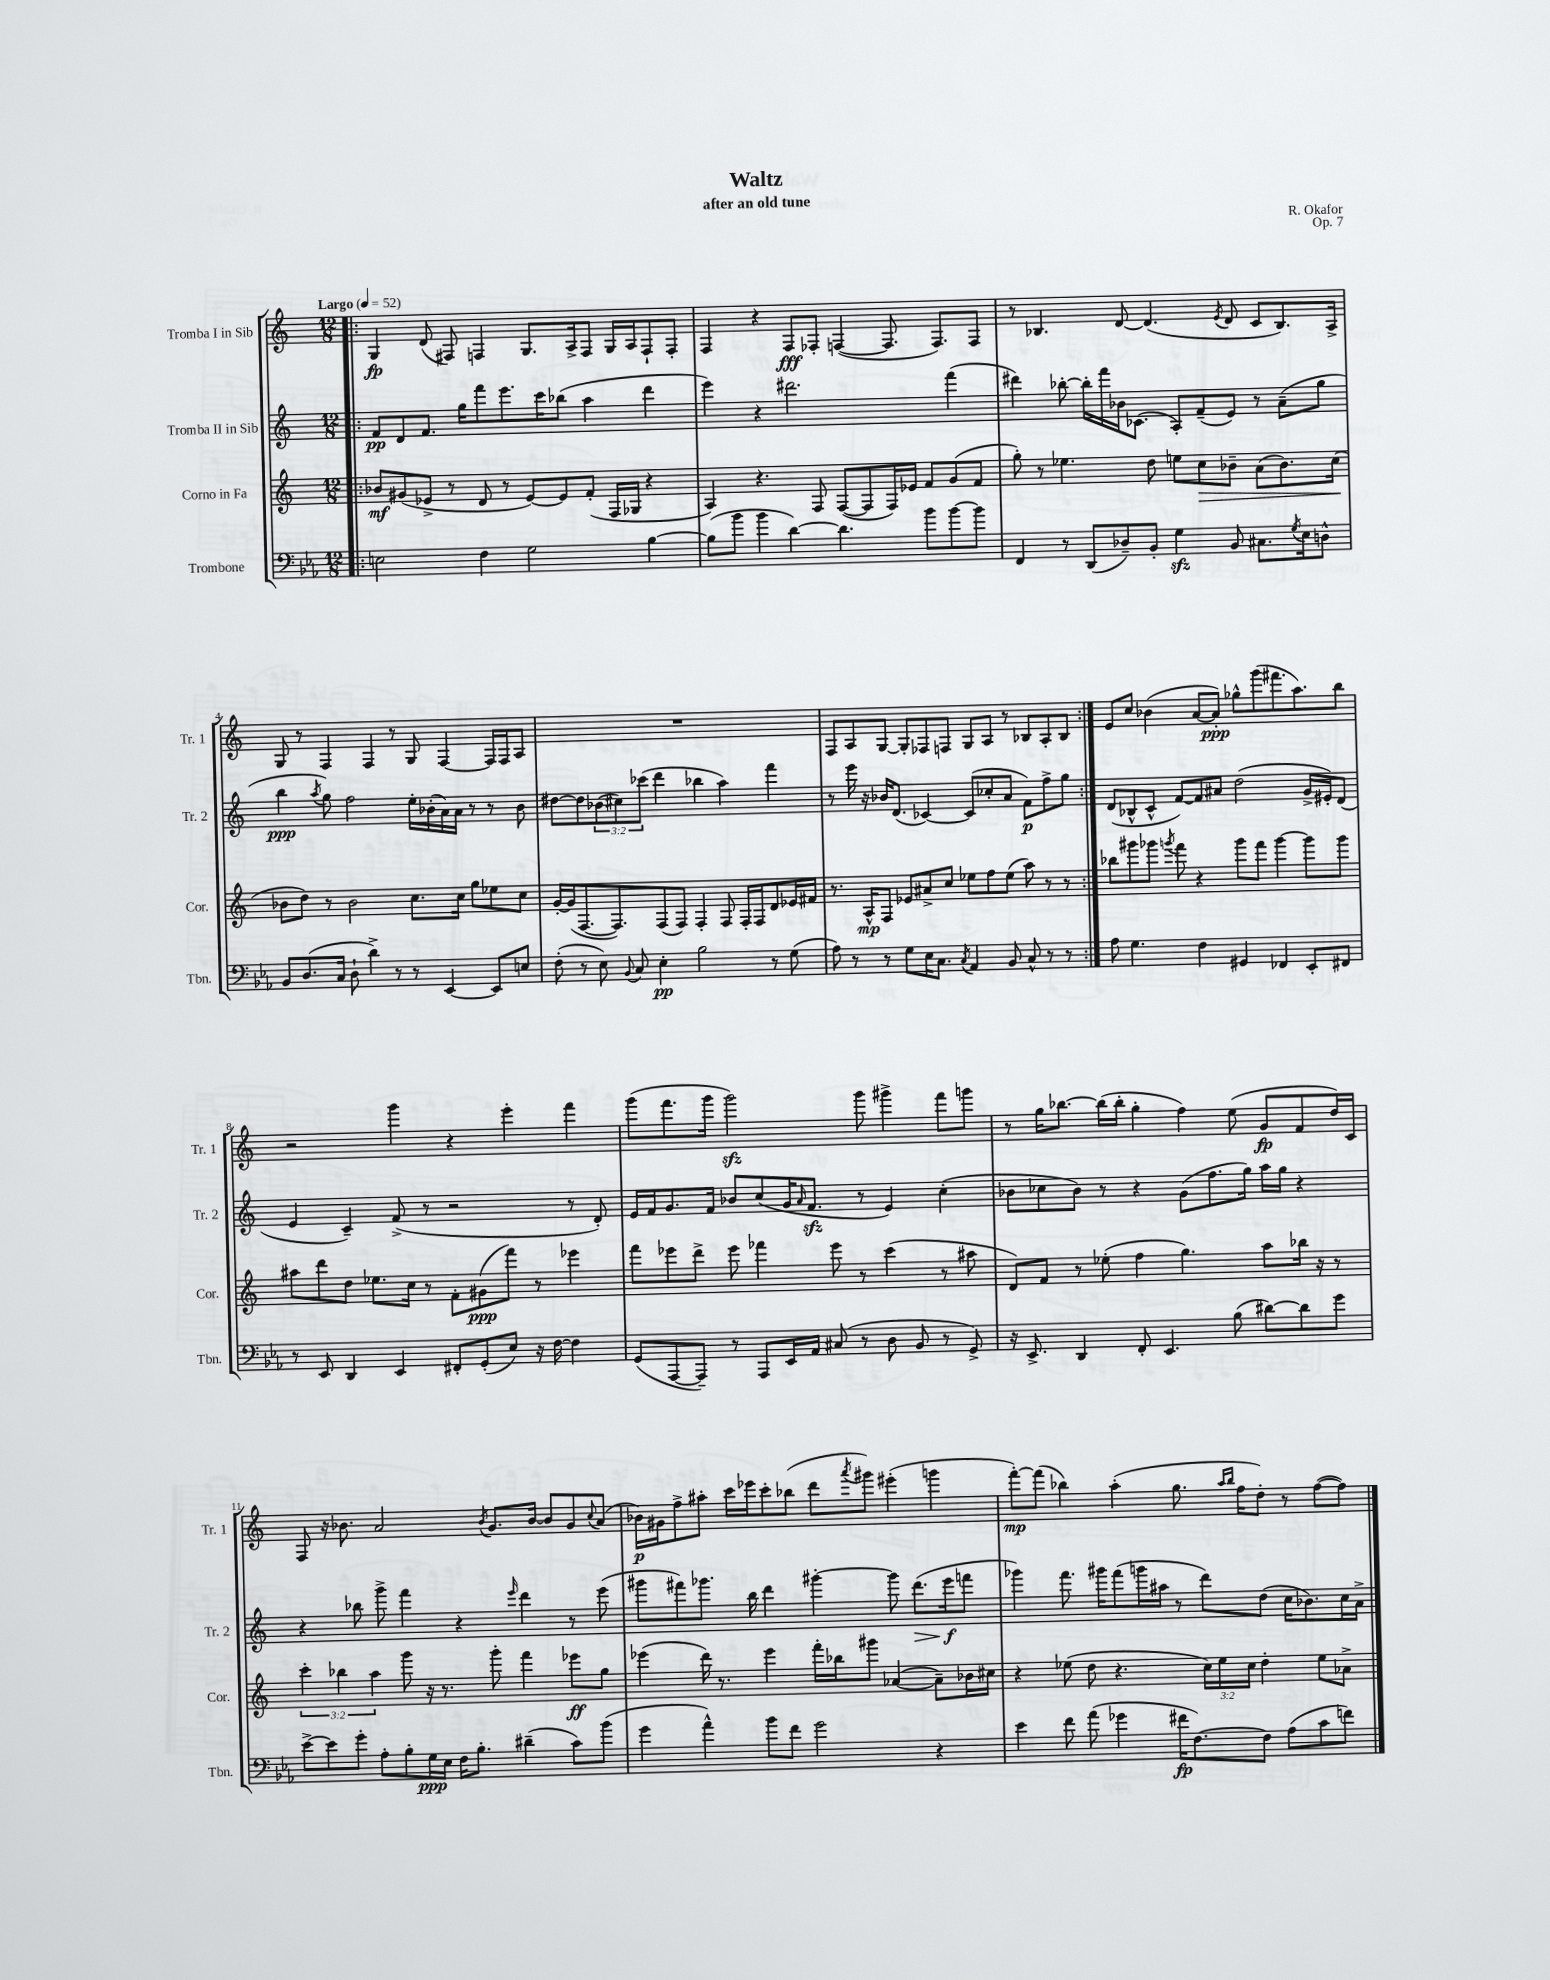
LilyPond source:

\header { title = "Waltz" composer = "R. Okafor" subtitle = "after an old tune" opus = "Op. 7" }
<<
\new StaffGroup <<
\new Staff = "s0" \with { instrumentName = "Tromba I in Sib" shortInstrumentName = "Tr. 1" } {
    \clef treble \key c \major \numericTimeSignature \time 12/8 \tempo "Largo" 4 = 52
    \repeat volta 2 { \bar ".|:" g4\fp d'8( fis8) f4 g8. a16-> f8 g16 a16 f8-! f8-. |
    f4 r4 f8\fff fes8-. f4~( f8. f8.) f8 |
    r8 bes4. d'8~ d'4.( \acciaccatura { e'8 } d'8 c'8 bes8.) a16-> |
    g8 r8 f4 f4 r8 g8 f4~ f16 f16 a8 |
    R1. |
    f8 a8 g8~ g8-. fes8 f8 g8 a8 r8 bes8 a8-. bes8 | }
    e'8 c''8 bes'4( a'8~ a'8-.\ppp) ges''8-^ g'''8( fis'''8. a''8.) b''8 |
    r2 g'''4 r4 e'''4-. f'''4 |
    g'''8( f'''8. g'''16 g'''2\sfz) g'''8 gis'''4-> f'''8 g'''8 |
    r8 g''16 bes''8.~ bes''16( bes''16-. g''4-. f''4) e''8( g'8\fp f'8 d''16) c'16 |
    f8 r16 bes'8. a'2 \acciaccatura { bes'8 } g'8. bes'16~ bes'8 g'8 \appoggiatura { c''8 } a'8( |
    bes'16\p) gis'16 f''8-> ais''8-. c'''16 ees'''16 c'''8-. bes''8( d'''8 \acciaccatura { a'''8 } gis'''8) eis'''4-.( g'''4 |
    f'''8~-.\mp) f'''8( bes''4) a''4-.( g''8. \grace { a''16 bes''16 } f''16 d''8-.) r8 f''8~( f''8) \bar "|." |
}
\new Staff = "s1" \with { instrumentName = "Tromba II in Sib" shortInstrumentName = "Tr. 2" } {
    \clef treble \key c \major \numericTimeSignature \time 12/8 \override Staff.TupletNumber.text = #tuplet-number::calc-fraction-text
    \repeat volta 2 { \bar ".|:" f'8\pp d'8 f'8. g''16 f'''8 e'''8. c'''16 bes''8( a''4 d'''4 |
    e'''4) r4 dis'''2. f'''4( |
    dis'''4) bes''8~-. bes''16-. f'''16 bes'16 ces'8.( a8-.) f'8--( e'8) r8 a'8--( g''8 |
    b''4\ppp \acciaccatura { a''8 } g''8) f''2 e''16-. bes'16-.( a'16) a'16 r8 r8 bes'8 |
    dis''8~ dis''8 \tuplet 3/2 { bes'8( cis''8) ces'''8( } d'''4 bes''4 a''4) f'''4 |
    r8 e'''16 r16 bes'16 d'8.( ces'4~) ces'8( ces''8-. a'8 f'8\p) f''8-> g''8 | }
    d'8( bes8-^ c'8-^ f'8~) f'8 ais'8 d''2( g'16-> eis'16-.) d'8( |
    e'4 c'4--) f'8->( r8 r2 r8 d'8-.) |
    e'16 f'16 g'8. f'16 bes'8 c''8( g'16 \grace { a'16 } f'8.\sfz r8 e'4) c''4-.( |
    bes'8 ces''8 bes'8) r8 r4 g'8( f''8. g''16) a''16 g''16 r4 |
    r4 bes''8 g'''8-> f'''4 r4 \grace { e'''16 } d'''4 r8 e'''8( |
    gis'''8 fis'''8) ges'''8. b''16 d'''4 gis'''4~-. gis'''8 d'''8.\>( e'''16\f\! f'''8 |
    ges'''4) f'''8. gis'''16 f'''8( g'''16 ais''16 r8 d'''8) d''8( c''16 bes'8.) c''16 a'16-> \bar "|." |
}
\new Staff = "s2" \with { instrumentName = "Corno in Fa" shortInstrumentName = "Cor." } {
    \clef treble \key c \major \numericTimeSignature \time 12/8 \override Staff.TupletNumber.text = #tuplet-number::calc-fraction-text
    \repeat volta 2 { \bar ".|:" bes'8\mf gis'8( ees'8-> r8 d'8 r8 ees'8~) ees'8 f'8-.( f16 ges16 r4 |
    a4) r4. f8 f8~( f8 f16) ees'16 f'8 g'8( f'8 |
    g''8-.) r8 ees''4. d''8 e''8 c''8\> bes'8-- a'8( bes'8.) c''16\!( |
    bes'8 d''8) r8 bes'2 c''8. c''16 g''8 ees''8 c''8 |
    g'16~-. g'16( f8.~ f8.) f8( f8) f4-. f8 f16-. f16 d'8 ees'16 fis'16 |
    r8. a16-^\mp f8 ees'8 ais'8-> c''8 ees''8 f''8 ees''8( a''8) r8 r8 | }
    bes''8 gis'''8 ges'''8 \acciaccatura { g'''8 } f'''8 r4 g'''8 f'''8 g'''4~ g'''8 g'''8 |
    ais''8 d'''8 d''8 ees''8. c''16 r8 f'8-. gis'8\ppp( f'''8) r8 ees'''4 |
    f'''8 ees'''8 d'''8-> ees'''8 fes'''4 ees'''8 r8 c'''4( r8 ais''8 |
    d'8) f'8 r8 ees''8-.( f''4 g''4.) a''8 bes''16 r16 r8 |
    \tuplet 3/2 { c'''4-. bes''4 a''4 } g'''8 r16 r8. g'''8-. f'''4 ees'''8\ff g''8 |
    ees'''4( d'''16) r8. ees'''4 f'''16-. bes''16 gis'''8 aes'4~( aes'8--) bes'16 cis''16 |
    r4 ees''8( d''8 r4. \tuplet 3/2 { c''16) ees''16 c''16 } d''4-. ees''8 aes'8-> \bar "|." |
}
\new Staff = "s3" \with { instrumentName = "Trombone" shortInstrumentName = "Tbn." } {
    \clef bass \key ees \major \numericTimeSignature \time 12/8
    \repeat volta 2 { \bar ".|:" e2 f4 g2 bes4~ |
    bes8( bes'8 bes'4 d'4~) d'4. bes'8 bes'8~ bes'8 |
    f,4 r8 d,8( des8--) bes,8-. g4\sfz bes,8 cis8. \acciaccatura { g8 } ees16 d8-^ |
    bes,8 d8.( c16 d8-! d'4->) r8 r8 ees,4~ ees,8 e8 |
    f8-.( r8 ees8) \appoggiatura { bes,8 } c8 ees4-.\pp bes2 r8 g8( |
    aes8) r8 r8 g8 ees16 c8. \acciaccatura { c8 } aes,4 bes,8 c8-^ r8 r8 | }
    aes8 g4. f4 gis,4 fes,4 ees,8-. fis,8 |
    r8 ees,8 d,4 ees,4 fis,8-. g,8-.( ees8) r16 f16~ f4 |
    g,8( aes,,8~ aes,,8--) r8 aes,,8 ees,16 aes,16 cis8( r8 d8 bes,8 r8 g,8->) |
    r16 ees,8.-> d,4 f,8-. ees,4. bes8( dis'8~) dis'8 g'8 |
    ees'8~-> ees'8 g'8-. aes8-. bes8-. g16\ppp ees16 f16 bes8.-. dis'4--( c'8) bes'8( |
    g'4 aes'4-^) bes'8 f'8 g'2 r4 |
    ees'4 f'8 aes'8( ges'4 fis'16\fp f8.~) f8 aes8( c'8 f'8) \bar "|." |
}
>>
>>
